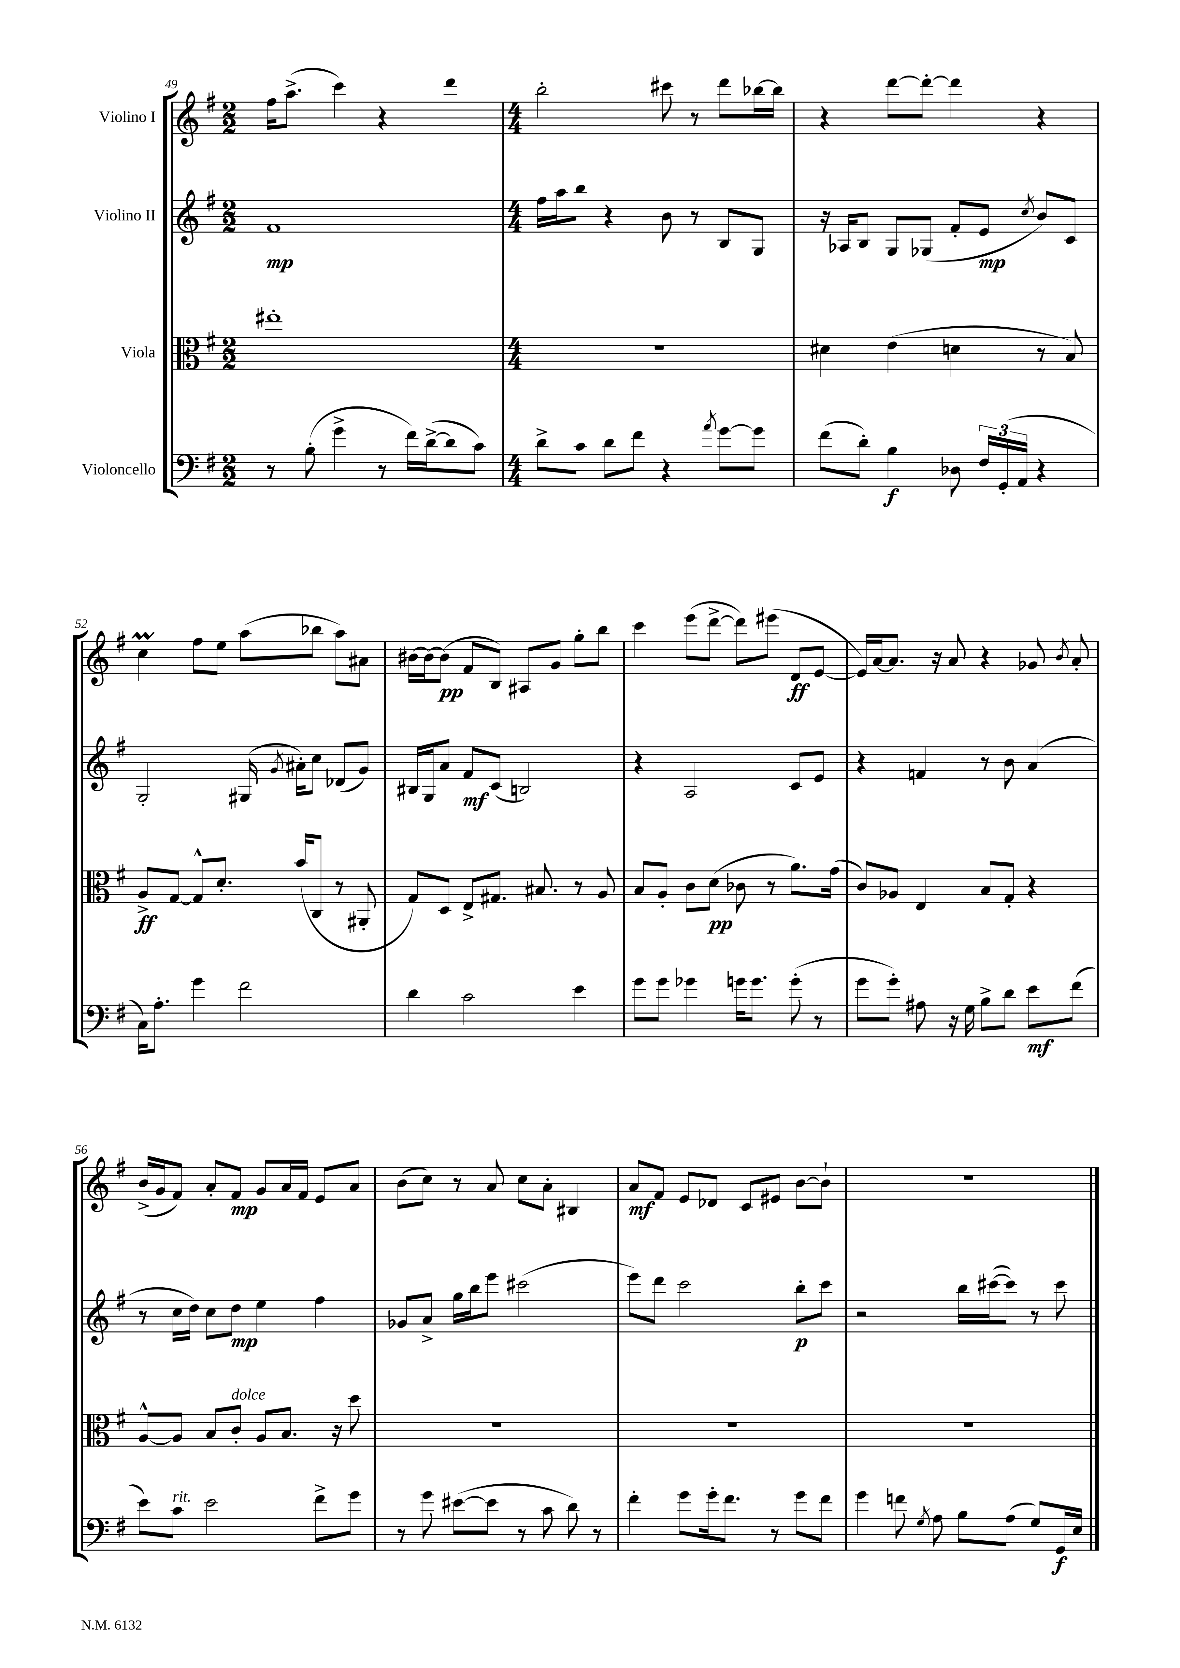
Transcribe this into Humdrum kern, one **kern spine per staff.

**kern	**kern	**kern	**kern
*staff4	*staff3	*staff2	*staff1
*clefF4	*clefC3	*clefG2	*clefG2
*k[f#]	*k[f#]	*k[f#]	*k[f#]
*M2/2	*M2/2	*M2/2	*M2/2
8r	1ee#'	1f#	16ff#
.	.	.	(8.aa^
(8B'	.	.	.
4g^	.	.	4ccc)
8r	.	.	4r
16f#)	.	.	.
([16d^	.	.	.
8d]	.	.	4ddd
8c)	.	.	.
=	=	=	=
*M4/4	*M4/4	*M4/4	*M4/4
8d^	1r	16ff#	2bb'
.	.	16aa	.
8c	.	8bb	.
8d	.	4r	.
8f#	.	.	.
4r	.	8b	8ccc#
.	.	8r	8r
8qa	.	.	.
[8g	.	8B	8ddd
8g]	.	8G	[16bb-
.	.	.	16bb-]
=	=	=	=
(8f#	4d#	16r	4r
.	.	16A-	.
8d')	.	8B	.
4B	(4e	8G	[8ddd
.	.	(8G-	8ddd'_
8D-	4d	8f#'	4ddd]
24F#	.	8e	.
(24GG'	.	.	.
24AA	.	.	.
.	.	8qcc	.
4r	8r	8b)	4r
.	8B)	8c	.
=	=	=	=
16C)	8A^	2G'	4cc
8.A'	.	.	.
.	[8G	.	.
4g	8G^^]	.	8ff#
.	8.d'	.	8ee
2f#	.	(16G#	(8aa
.	.	8qg	.
.	(16b	16a#')	.
.	8C	8cc	8bb-
.	8r	(8d-	8aa)
.	8AA#'	8g)	8a#
=	=	=	=
4d	8G)	16B#	[16b#
.	.	16G	16b#_
.	8D	8a	(8b#]
2c	8E^	8f#	8f#
.	8.G#	(8c	8B)
.	.	2B)	8A#
.	8.B#	.	.
.	.	.	8g
4e	8r	.	8gg'
.	8A	.	8bb
=	=	=	=
8g	8B	4r	4ccc
8g	8A'	.	.
4g-	8c	2A	(8eee
.	(8d	.	[8ddd^
16g	8c-	.	8ddd])
8.g	.	.	.
.	8r	.	(8eee#
(8g'	8.a)	8c	8d
8r	.	8e	[8e
.	(16g	.	.
=	=	=	=
8g	8c)	4r	16e])
.	.	.	[16a
8g')	8A-	.	8.a]
8A#	4E	4f	.
.	.	.	16r
16r	.	.	8a
16G	.	.	.
8B^	8B	8r	4r
8d	8G'	8b	.
8e	4r	(4a	8g-
.	.	.	8qb
(8f#	.	.	8a'
=	=	=	=
8e)	[8A^^	8r	(16b^
.	.	.	16g
8c	8A]	16cc	8f#)
.	.	16dd)	.
2e	8B	8cc	8a'
.	8c'	8dd	8f#
.	8A	4ee	8g
.	8.B	.	16a
.	.	.	16f#
8f#^	.	4ff#	8e
.	16r	.	.
8g	8dd	.	8a
=	=	=	=
8r	1r	8g-	(8b
8g	.	8a^	8cc)
([8e#	.	16gg	8r
.	.	16bb	.
8e#]	.	8eee	8a
8r	.	(2ccc#	8cc
8c	.	.	8a'
8d)	.	.	4B#
8r	.	.	.
=	=	=	=
4f#'	1r	8eee)	8a
.	.	8ddd	8f#
8g	.	2ccc	8e
16g'	.	.	8d-
8.f#	.	.	.
.	.	.	8c
8r	.	.	8e#
8g	.	8bb'	[8b
8f#	.	8ccc	8b`]
=	=	=	=
4g	1r	2r	1r
8f	.	.	.
8qG	.	.	.
8A	.	.	.
8B	.	16bb	.
.	.	([16ccc#	.
(8A	.	8ccc#])	.
8G)	.	8r	.
16GG	.	8ccc#	.
16E	.	.	.
==	==	==	==
*-	*-	*-	*-
